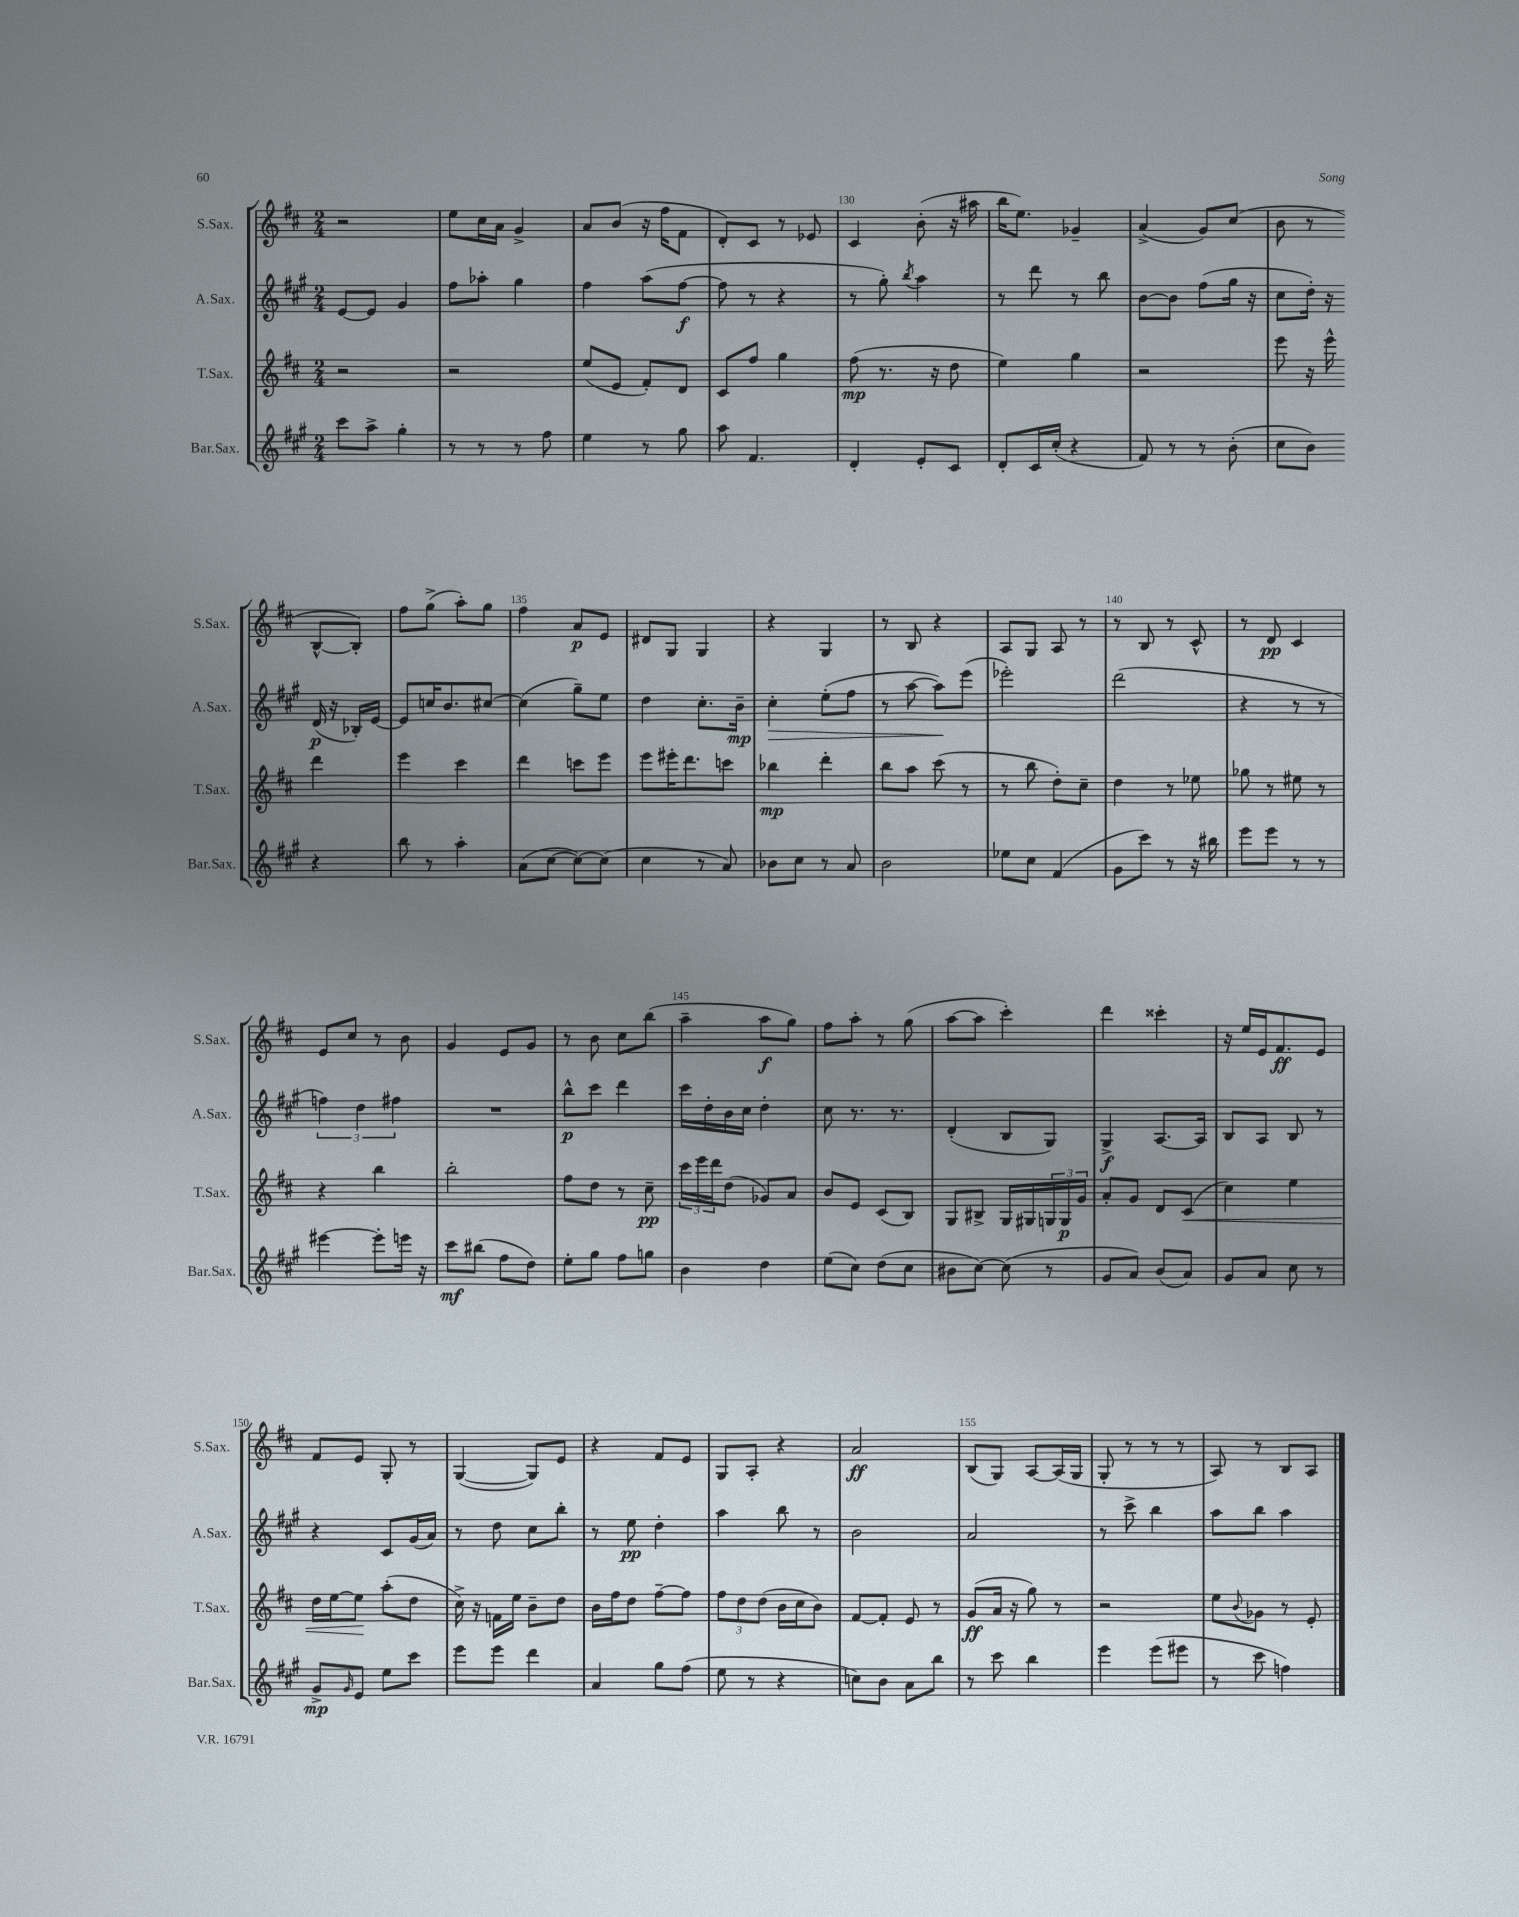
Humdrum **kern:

**kern	**kern	**kern	**kern
*staff4	*staff3	*staff2	*staff1
*clefG2	*clefG2	*clefG2	*clefG2
*k[f#c#g#]	*k[f#c#]	*k[f#c#g#]	*k[f#c#]
*M2/4	*M2/4	*M2/4	*M2/4
8ccc#	2r	[8e	2r
8aa^	.	8e]	.
4gg#'	.	4g#	.
=	=	=	=
8r	2r	8ff#	8ee
8r	.	8aa-'	16cc#
.	.	.	16a
8r	.	4gg#	4g^
8ff#	.	.	.
=	=	=	=
4ee	(8ee	4ff#	8a
.	8e	.	(8b
8r	8f#')	(8aa	16r
.	.	.	16ff#
8gg#	8d	[8ff#	8f#
=	=	=	=
8aa	8c#	8ff#]	8d')
4.f#	8ff#	8r	8c#
.	4gg	4r	8r
.	.	.	8e-
=	=	=	=
4d'	(8ff#	8r	4c#
.	8.r	8gg#')	.
.	.	8qbb	.
8e'	.	4aa	(8b'
.	16r	.	.
8c#	8dd	.	16r
.	.	.	16aa#
=	=	=	=
8d'	4ee)	8r	16bb
.	.	.	8.ee)
16c#	.	8ddd	.
(16cc#'	.	.	.
4r	4gg	8r	4g-~
.	.	8bb	.
=	=	=	=
8f#)	2r	[8b	(4a^
8r	.	8b]	.
8r	.	(8ff#	8g)
(8b'	.	16gg#	(8cc#
.	.	16r	.
=	=	=	=
8cc#	8eee	8cc#	8b
8b)	16r	16dd')	8r
.	16eee^^	16r	.
4r	4ddd	(16d	[8B^^
.	.	16r	.
.	.	16B-')	8B'])
.	.	[16e	.
=	=	=	=
8bb	4eee	8e]	8ff#
8r	.	16cc	(8gg^
.	.	8.b	.
4aa'	4ccc#	.	8aa')
.	.	[8cc#	8gg
=	=	=	=
(8a	4ddd	(4cc#]	4ff#
[8cc#	.	.	.
8cc#_)	8ccc	8gg#~)	8a
(8cc#]	8eee	8ee	8e
=	=	=	=
4cc#	8eee	4dd	8d#
.	16eee#'	.	8G
.	8.ddd	.	.
8r	.	8.cc#'	4G
8a)	8ccc	.	.
.	.	16b~	.
=	=	=	=
8b-	4bb-	4cc#'	4r
8cc#	.	.	.
8r	4ddd'	(8ee'	4G
8a	.	8ff#	.
=	=	=	=
2b	8bb	8r	8r
.	8aa	[8aa	8B
.	(8ccc#	8aa])	4r
.	8r	(8eee	.
=	=	=	=
8ee-	8r	2eee-')	8A
8cc#	8bb	.	8G
(4f#	8dd')	.	8A
.	8cc#~	.	8r
=	=	=	=
8g#	4dd	(2ddd	8r
8ccc#)	.	.	8B
8r	8r	.	8r
16r	8ee-	.	8c#^^
16bb#	.	.	.
=	=	=	=
8eee	8gg-	4r	8r
8eee	8r	.	8d
8r	8ee#	8r	4c#
8r	8r	8r	.
=	=	=	=
[4eee#	4r	6ff)	8e
.	.	.	8cc#
.	.	6dd	.
8eee#']	4bb	.	8r
.	.	6ff#	.
16eee	.	.	8b
16r	.	.	.
=	=	=	=
8ccc#	2bb'	2r	4g
(8bb#	.	.	.
8ff#	.	.	8e
8dd)	.	.	8g
=	=	=	=
8ee'	8ff#	8bb^^	8r
8gg#	8dd	8ccc#	8b
8ff#	8r	4ddd	8cc#
8gg	8cc#~	.	(8bb
=	=	=	=
4b	24ccc#	16ccc#	4aa~
.	24eee	.	.
.	.	16dd'	.
.	24ddd	.	.
.	(8dd	16b	.
.	.	16cc#	.
4dd	8g-)	4dd'	8aa
.	8a	.	8gg)
=	=	=	=
(8ee	8b	8cc#	8ff#
8cc#)	8e	8.r	8aa'
(8dd	(8c#	.	8r
.	.	8.r	.
8cc#	8B)	.	(8gg
=	=	=	=
8b#	8G	(4d'	[8aa
[8cc#)	8B#^	.	8aa]
(8cc#]	16G	8B	4ccc#')
.	16G#	.	.
8r	24G	8G#)	.
.	24G	.	.
.	24g	.	.
=	=	=	=
8g#	8a'	4G#^	4ddd
8a)	8g	.	.
(8b	8d	[8.A	4ccc##'
8a)	(8c#	.	.
.	.	16A]	.
=	=	=	=
8g#	4cc#)	8B	16r
.	.	.	16ee
8a	.	8A	16e
.	.	.	8.f#
8cc#	4ee	8B	.
8r	.	8r	8e
=	=	=	=
8g#^	16dd	4r	8f#
.	[16ee	.	.
16qqg#	.	.	.
8e	8ee]	.	8e
8ee	(8aa'	8c#	8G'
8ccc#	8dd	(16g#	8r
.	.	16a)	.
=	=	=	=
8eee	16cc#^)	8r	([4G
.	16r	.	.
8eee	16f	8dd	.
.	16ee	.	.
4ddd	8b~	8cc#	8G])
.	8dd	8bb'	8e
=	=	=	=
4a	16b	8r	4r
.	16ff#	.	.
.	8dd	8ee	.
8gg#	[8ff#~	4dd'	8f#
(8ff#	8ff#]	.	8e
=	=	=	=
8ee	12ff#	4aa	8G
.	12dd	.	.
8r	.	.	8A'
.	(12dd	.	.
4r	16b	8bb	4r
.	16cc#	.	.
.	8b)	8r	.
=	=	=	=
8cc)	[8f#	2b	2a
8b	8f#']	.	.
8a	8e	.	.
8bb	8r	.	.
=	=	=	=
8r	(8g	2a	(8B
8ccc#	16a	.	8G)
.	16r	.	.
4bb	8gg)	.	[8A
.	8r	.	(16A]
.	.	.	16G
=	=	=	=
4eee	2r	8r	8G'
.	.	8ccc#^	8r
(8eee	.	4bb	8r
8eee#	.	.	8r
=	=	=	=
8r	8ee	8aa	8A)
.	8qqb	.	.
8ccc#	8g-	8bb	8r
4ff)	8r	4aa	8B
.	8e'	.	8A
==	==	==	==
*-	*-	*-	*-
